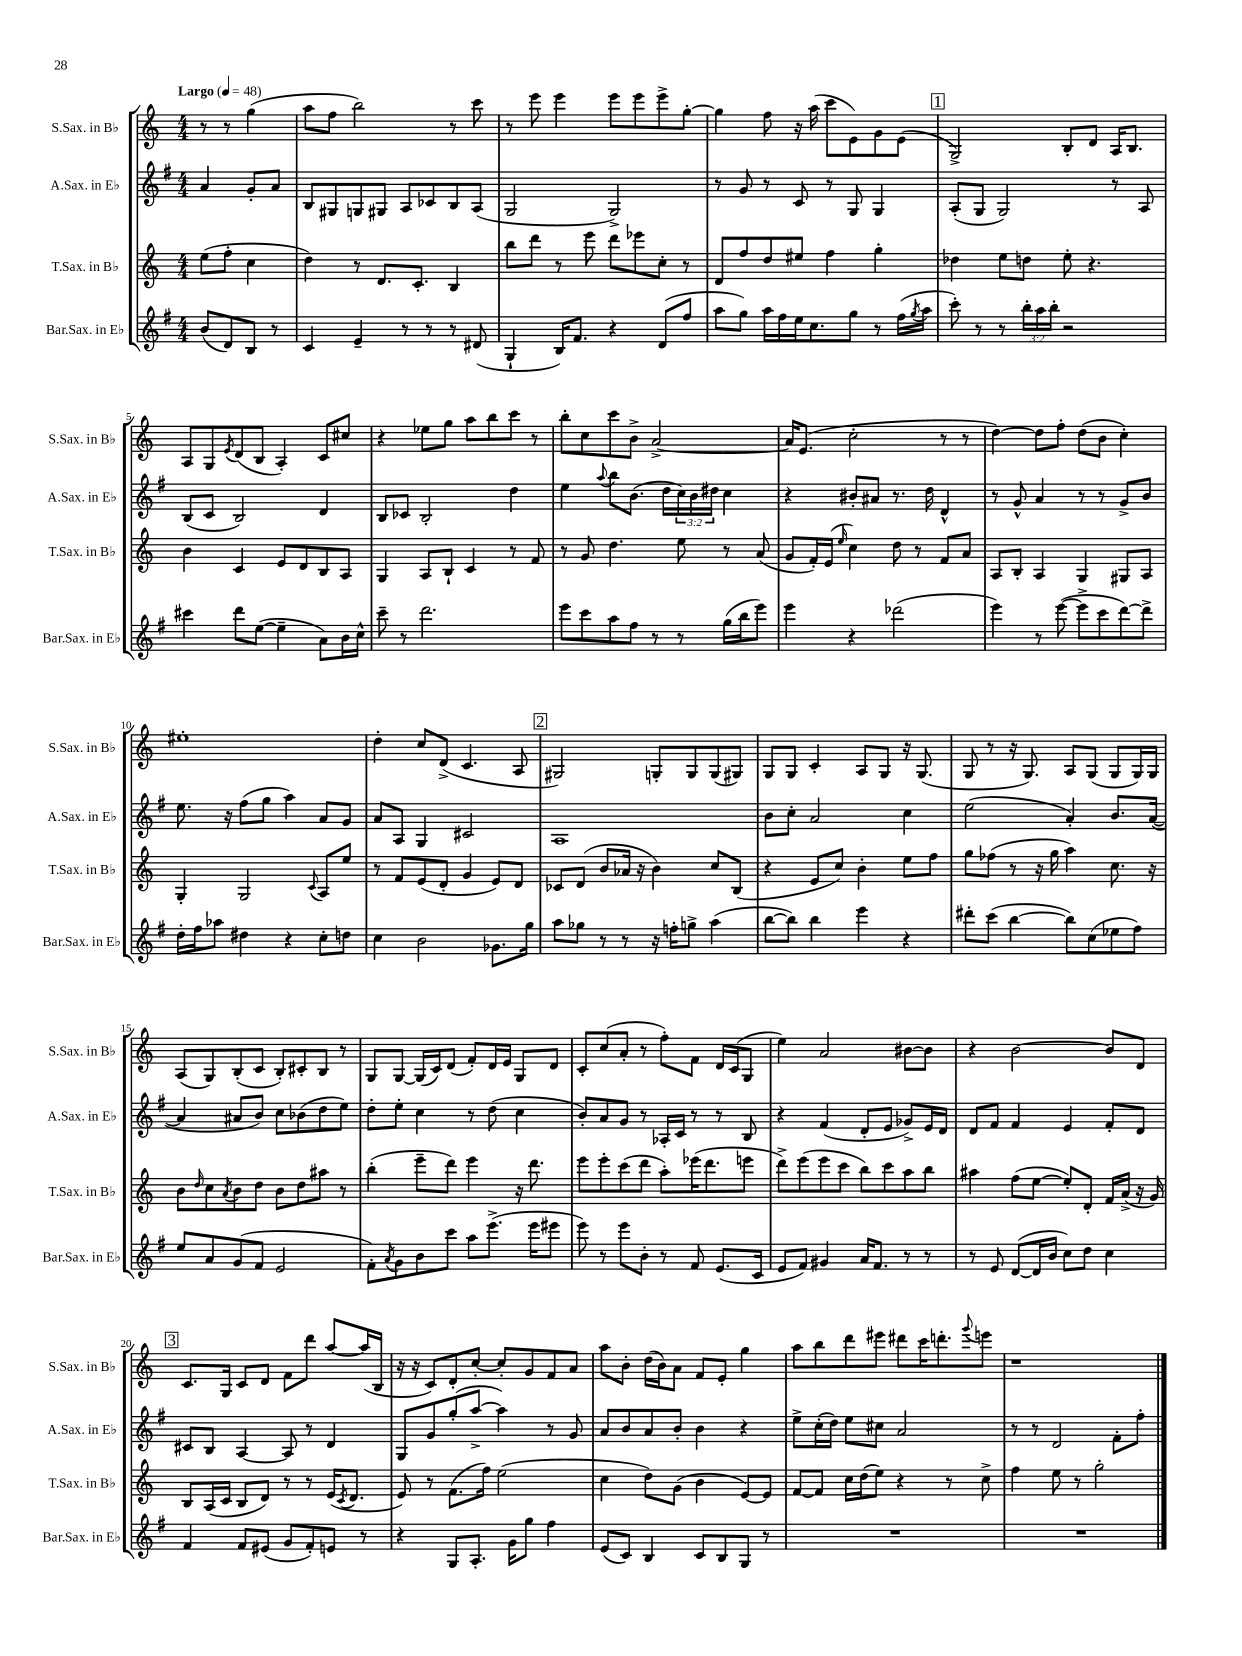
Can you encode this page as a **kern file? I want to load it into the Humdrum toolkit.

**kern	**kern	**kern	**kern
*staff4	*staff3	*staff2	*staff1
*clefG2	*clefG2	*clefG2	*clefG2
*k[f#]	*k[]	*k[f#]	*k[]
*M4/4	*M4/4	*M4/4	*M4/4
*MM48	*MM48	*MM48	*MM48
(8b	(8ee	4a	8r
8d)	8ff'	.	8r
8B	4cc	8g'	(4gg
8r	.	8a	.
=	=	=	=
4c	4dd)	8B	8aa
.	.	8G#	8ff
4e~	8r	8G	2bb)
.	8.d	8G#	.
8r	.	8A	.
.	8.c'	.	.
8r	.	8c-	.
8r	4B	8B	8r
(8d#	.	(8A	8ccc
=	=	=	=
4G`	8bb	2G	8r
.	8ddd	.	8eee
16B)	8r	.	4eee
8.f#	.	.	.
.	8eee	.	.
4r	8ddd	2G^)	8eee
.	8eee-	.	8eee
(8d	8cc'	.	8eee^
8ff#	8r	.	[8gg'
=	=	=	=
8aa	8d	8r	4gg]
8gg)	8ff	8g	.
16aa	8dd	8r	8ff
16ff#	.	.	.
16ee	8ee#	8c	16r
8.cc	.	.	(16aa
.	4ff	8r	8ccc
8gg	.	8G	8e)
8r	4gg'	4G	8g
(16ff#	.	.	(8e
8qgg	.	.	.
16aa	.	.	.
=	=	=	=
8ccc')	4dd-	(8A'	2G^)
8r	.	8G	.
8r	8ee	2G)	.
24bb'	8dd	.	.
24aa	.	.	.
24bb'	.	.	.
2r	8ee'	.	8B'
.	4.r	.	8d
.	.	8r	16A
.	.	.	8.B
.	.	8A	.
=	=	=	=
4ccc#	4b	(8B	8A
.	.	8c	8G
.	.	.	8qe
8ddd	4c	2B)	(8d
([8ee	.	.	8B
4ee~]	8e	.	4A')
.	8d	.	.
8a)	8B	4d	8c
16b	8A	.	8cc#
16cc^^	.	.	.
=	=	=	=
8ccc~	4G	8B	4r
8r	.	8c-	.
2.ddd	8A	2B'	8ee-
.	8B`	.	8gg
.	4c	.	8aa
.	.	.	8bb
.	8r	4dd	8ccc
.	8f	.	8r
=	=	=	=
8eee	8r	4ee	8bb'
8ccc	8g	.	8cc
.	.	8qqaa	.
8aa	4.dd	8bb	8ccc
8ff#	.	(8.b	8b^
8r	.	.	[2a^
.	.	16dd	.
8r	8ee	24cc)	.
.	.	24b	.
.	.	24dd#	.
(16gg	8r	4cc	.
16bb	.	.	.
8eee)	(8a	.	.
=	=	=	=
4eee	8g	4r	16a]
.	.	.	(8.e
.	16f')	.	.
.	(16e	.	.
.	16qqee	.	.
4r	4cc)	8b#'	2cc'
.	.	8a#	.
(2ddd-	8dd	8.r	.
.	8r	.	.
.	.	16dd	.
.	8f	4d^^	8r
.	8a	.	8r
=	=	=	=
4eee)	8A	8r	[4dd)
.	8B'	8g^^	.
8r	4A	4a	8dd]
([8eee	.	.	8ff'
8eee^]	4G	8r	(8dd
8ccc	.	8r	8b
[8ddd)	8G#	8g^	4cc')
8ddd^]	8A	8b	.
=	=	=	=
16dd'	4G'	8.ee	1ee#'
16ff#	.	.	.
8aa-	.	.	.
.	.	16r	.
4dd#	2G	(8ff#	.
.	.	8gg	.
4r	.	4aa)	.
.	8qqc	.	.
8cc'	8A	8a	.
8dd	8ee	8g	.
=	=	=	=
4cc	8r	8a	4dd'
.	8f	8A	.
2b	(8e	4G	8cc
.	8d'	.	(8d^
.	4g	2c#	4.c
8.g-	8e)	.	.
.	8d	.	8A
16gg	.	.	.
=	=	=	=
8aa	8c-	1A	2G#)
8gg-	(8d	.	.
8r	8b	.	.
8r	16a-	.	.
.	16r	.	.
16r	4b)	.	8G'
16ff'	.	.	.
8gg^	.	.	8G
(4aa	8cc	.	(8G
.	(8B	.	8G#)
=	=	=	=
[8bb	4r	8b	8G
8bb])	.	8cc'	8G
4bb	8e	2a	4c'
.	8cc)	.	.
4eee	4b'	.	8A
.	.	.	8G
4r	8ee	4cc	16r
.	.	.	(8.G
.	8ff	.	.
=	=	=	=
8ddd#'	8gg	(2ee	8G
(8ccc	(8ff-	.	8r
[4bb	8r	.	16r
.	.	.	8.G)
.	16r	.	.
.	16gg	.	.
8bb])	4aa)	4a')	8A
(8cc	.	.	(8G
8ee-	8.cc	8.b	8G
8ff#)	.	.	16G)
.	16r	([16a	16G
=	=	=	=
8ee	8b	4a]	(8A
.	16qqdd	.	.
8a	8cc	.	8G)
.	8qa	.	.
(8g	8b	8a#	(8B'
8f#	8dd	8b)	8c
2e	8b	8cc	8B')
.	8dd	(8b-	8c#'
.	8aa#	8dd	8B
.	8r	8ee)	8r
=	=	=	=
8f#')	(4bb'	8dd'	8G
8qa	.	.	.
8g	.	8ee'	[8G
8b	8eee~	4cc	(16G]
.	.	.	16c)
8ccc	8ddd)	.	(8d
8aa	4eee	8r	8f')
(8.eee^	.	(8dd	16d
.	.	.	16e
.	16r	4cc	8G
16eee	8.ddd	.	.
8eee#	.	.	8d
=	=	=	=
8eee)	8eee	8b')	8c'
8r	8eee'	8a	(8cc
8eee	(8ccc	8g	8a'
8b'	8ddd	8r	8r
8r	8aa')	16A-'	8ff')
.	.	16c	.
8f#	(16eee-	8r	8f
.	8.ddd	.	.
(8.e	.	8r	16d
.	.	.	(16c
.	8eee	8B	8G
16c	.	.	.
=	=	=	=
8e	8ddd^)	4r	4ee)
8f#)	(8eee	.	.
4g#	8eee	(4f#	2a
.	8ccc	.	.
16a	8bb)	8d'	.
8.f#	.	.	.
.	8ccc	8e	.
8r	8aa	8g-^)	[8b#
8r	8bb	16e	8b#]
.	.	16d	.
=	=	=	=
8r	4aa#	8d	4r
8e	.	8f#	.
([8d	(8ff	4f#	[2b
16d]	[8ee	.	.
16b	.	.	.
8cc)	8ee'])	4e	.
8dd	8d'	.	.
4cc	16f	8f#'	8b]
.	(16a^	.	.
.	16r	8d	8d
.	16g)	.	.
=	=	=	=
4f#	8B	8c#	8.c
.	(16A	8B	.
.	16c	.	16G
8f#	8B	[4A	8c
(8e#	8d)	.	8d
8g	8r	8A]	8f
8f#')	8r	8r	8ddd
8e	(16e	4d	[8aa
.	8qc	.	.
.	8.d	.	.
8r	.	.	(16aa]
.	.	.	16B
=	=	=	=
4r	8e)	8G	16r
.	.	.	16r
.	8r	8g	8c)
8G	(8.f	(8gg'	8d'
8.A'	.	[8aa^	[8cc'
.	16ff)	.	.
.	(2ee	4aa])	8cc']
16g	.	.	.
8gg	.	.	8g
4ff#	.	8r	8f
.	.	8g	8a
=	=	=	=
(8e	4cc	8a	8aa
8c)	.	8b	8b'
4B	8dd)	8a	(16dd
.	.	.	16b)
.	(8g	8b'	8a
8c	4b	4b	8f
8B	.	.	8e'
8G	[8e)	4r	4gg
8r	8e]	.	.
=	=	=	=
1r	[8f	8ee^	8aa
.	8f]	(16cc'	8bb
.	.	16dd)	.
.	16cc	8ee	8ddd
.	(16dd	.	.
.	8ee)	8cc#	8eee#
.	4r	2a	8ddd#
.	.	.	16ccc
.	.	.	8.ddd'
.	8r	.	.
.	.	.	8qqggg
.	8cc^	.	8eee
=	=	=	=
1r	4ff	8r	1r
.	.	8r	.
.	8ee	2d	.
.	8r	.	.
.	2gg'	.	.
.	.	8f#'	.
.	.	8ff#'	.
==	==	==	==
*-	*-	*-	*-
